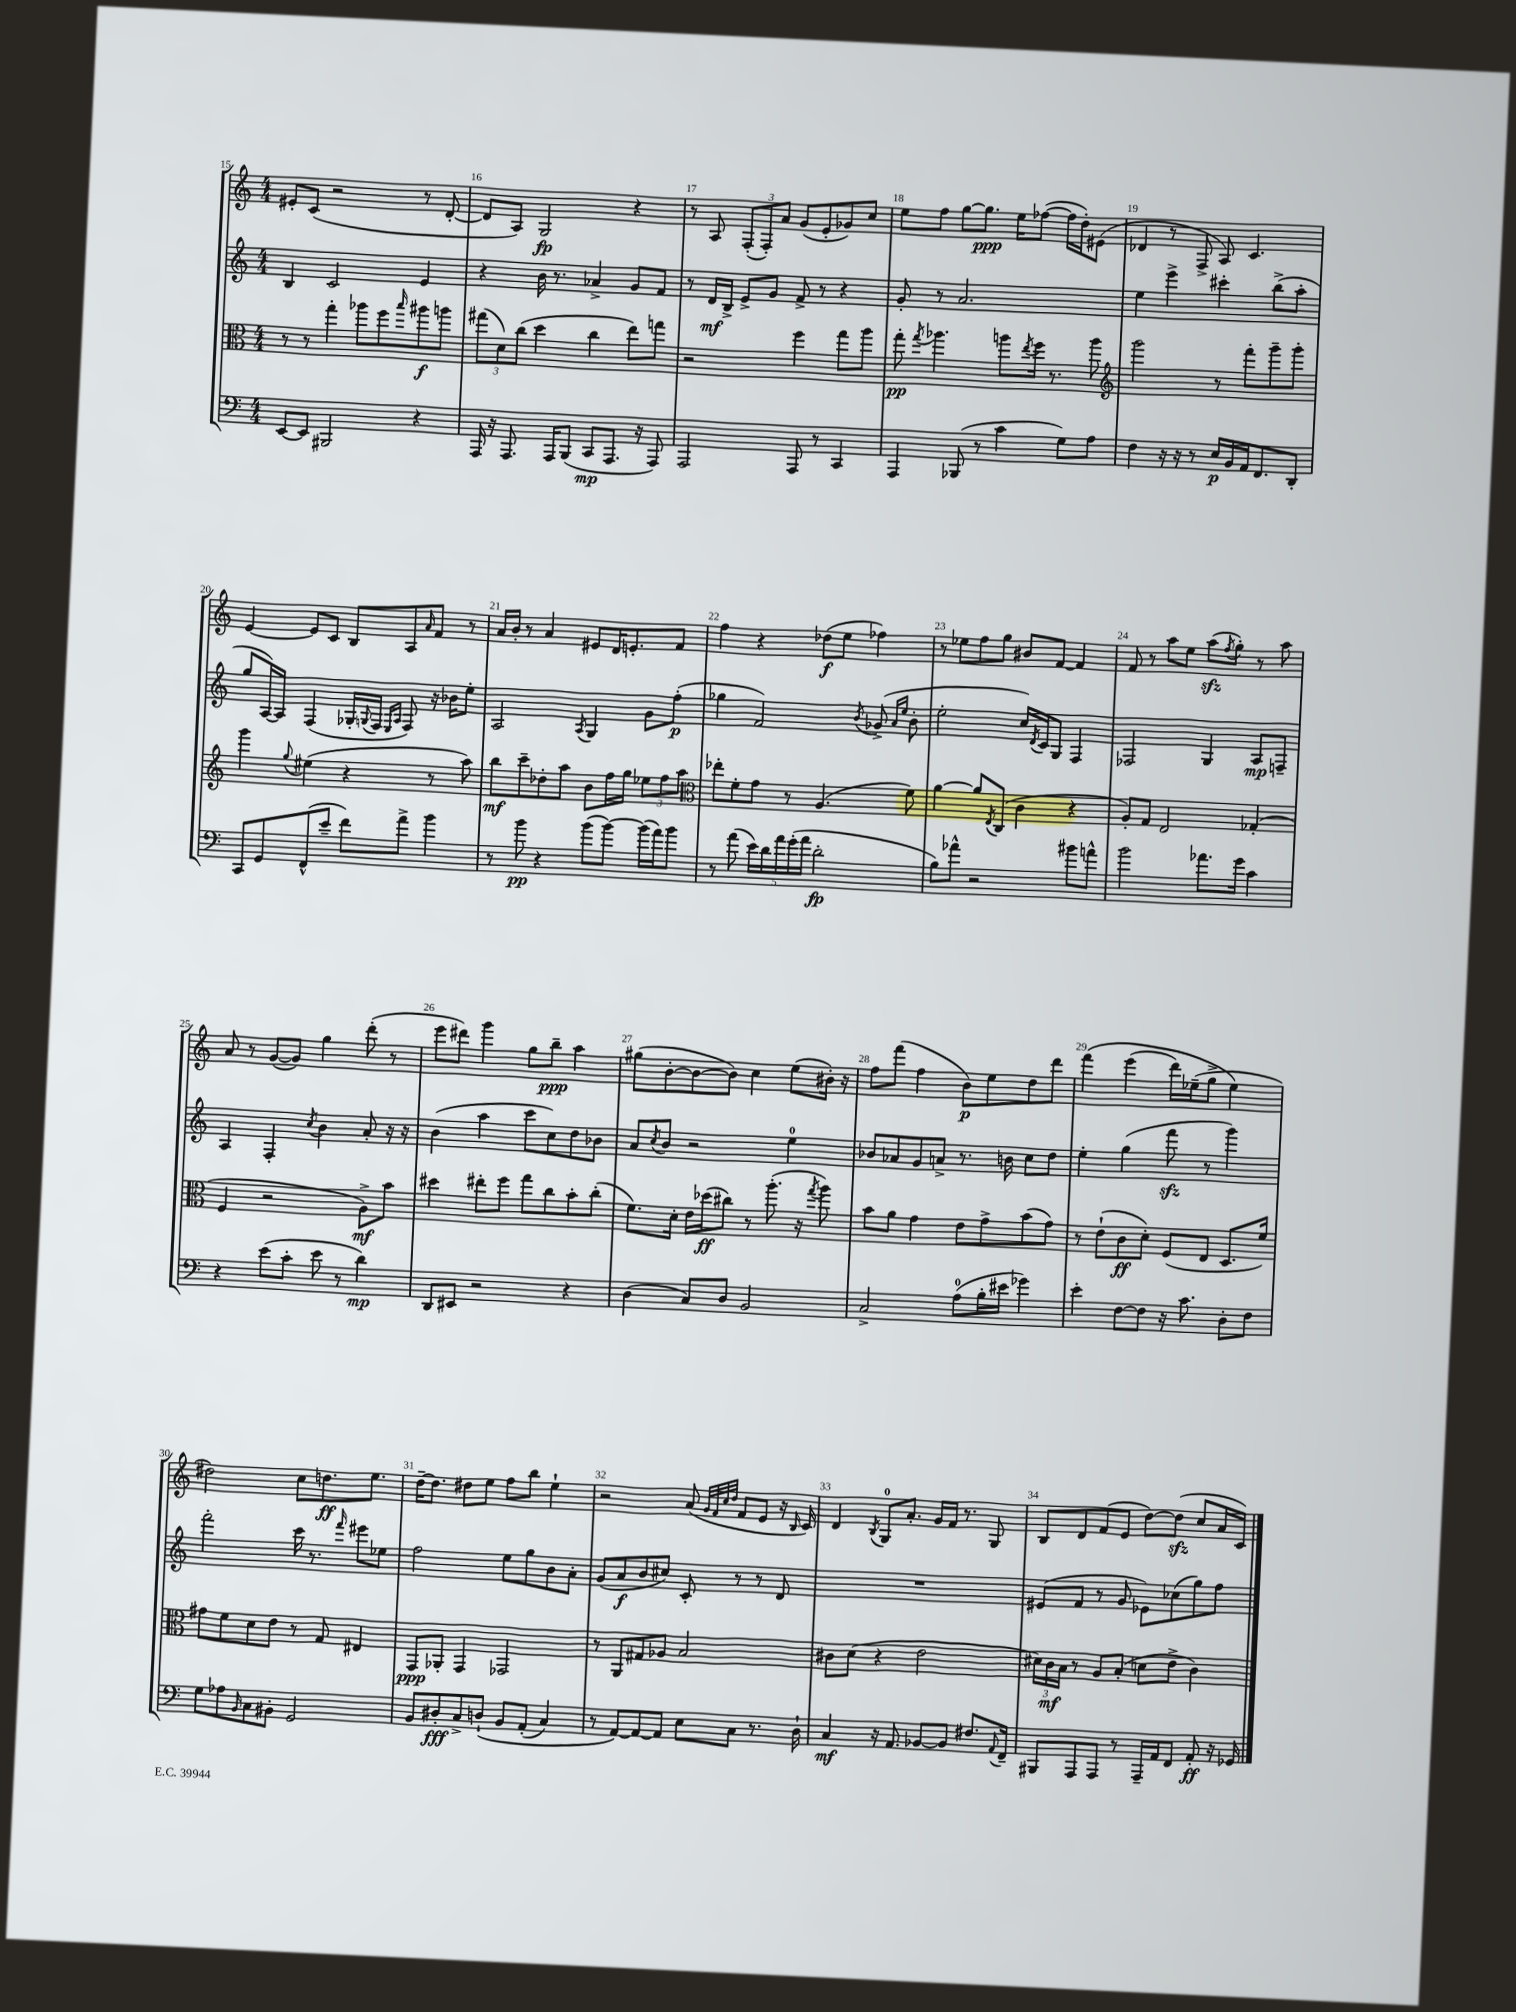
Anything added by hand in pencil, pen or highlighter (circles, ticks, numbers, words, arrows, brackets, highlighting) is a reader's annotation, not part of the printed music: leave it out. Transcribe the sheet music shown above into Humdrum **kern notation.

**kern	**kern	**kern	**kern
*staff4	*staff3	*staff2	*staff1
*clefF4	*clefC3	*clefG2	*clefG2
*k[]	*k[]	*k[]	*k[]
*M4/4	*M4/4	*M4/4	*M4/4
[8EE/L	8r	4B/	8e#'/L
8EE/]J	8r	.	(8c/J
2BBB#/	4gg'\	2c/	2r
.	8aa-\L	.	.
.	8ff\	.	.
.	16qqbb/	.	.
4r	8aa#\	4e/	8r
.	8aa\J	.	[8d'/
=	=	=	=
16AAA/	(12gg#\L	4r	8d/]L
16r	.	.	.
.	12d\)	.	.
8.AAA/	.	.	8A/J)
.	(12cc\J	.	.
.	4dd\	16b\	2G/
16AAA/LK	.	8.r	.
(8BBB/J	.	.	.
8CC/L	4cc\	4a-^/	.
8.AAA/J	.	.	.
.	8ee\L)	8g/L	4r
16r	.	.	.
8AAA/)	8gg\J	8f/J	.
=	=	=	=
2AAA/	2r	8r	8r
.	.	16d/LL	8A/
.	.	16B^/JJ	.
.	.	8e^/L	(12F'/L
.	.	.	12F'/)
.	.	8g/J	.
.	.	.	12a/J
8AAA/	4ff\	8f^/	(8g/L
8r	.	8r	8e'/
4CC/	8gg\L	4r	8g-/)
.	8aa\J	.	8cc/J
=	=	=	=
4AAA/	8gg'\	8g'/	8ee\L
.	8qgg/	.	.
.	4.aa-\	8r	8ff\J
(8BBB-/	.	2.a/	[8gg\L
8r	.	.	8.gg\]J
4c\	8aa\L	.	.
.	.	.	16ee\LK
.	8qee/	.	.
.	16ff\Jk	.	([8ff-\J
.	8.r	.	.
8G\L)	.	.	16ff-\]LL
.	.	.	16dd'\J)
8A\J	8aa\	.	(8e#\J
=	=	=	=
*	*clefG2	*	*
4F\	2ggg\	4ee\	4d-/
16r	.	4eee^\	8r
16r	.	.	.
8r	.	.	8F^/
16E/LL	8r	4ccc#'\	8A/)
16BB/	.	.	.
16AA/J	8fff'\L	.	4.c/
8.FF/	.	.	.
.	8ggg~\	(8bb^\L	.
8DD'/J	8ggg'\J	8aa'\J	.
=	=	=	=
8CC/L	4ggg\	8gg/L	[4e/
8GG/	.	[16A/L)	.
.	.	16A/]JJ	.
.	8qqgg/	.	.
(8FF^^/	(4ee#\	(4F/	8e/]L
8e~/J	.	.	8c/J
8f\L)	4r	16G-'/LL	8B/L
.	.	8qqG/	.
.	.	16F/JJ	.
.	.	16qqE/LL	.
.	.	16qqA/JJ	.
8a^\J	.	8F/)	8A/
.	.	.	16qqa/
4b\	8r	16r	8f/J
.	.	16b-\LK	.
.	8aa\)	8ee'\J	8r
=	=	=	=
8r	8bb\L	2A/	16a/LL
.	.	.	16b'/JJ
8b\	8ccc~\	.	8r
4r	8dd-'\	.	4a/
.	8aa\J	.	.
.	.	8qA/	.
(8b\L	8b\L	4G/	8e#/L
[8b\J)	16ff\L	.	16d/K
.	16gg\JJ	.	8.e'/
(16b\]LL	12ee-\L	8g\L	.
16a\J)	.	.	.
.	12ff\	.	.
8b\J	.	(8ff'\J	8f/J
.	12aa\J	.	.
=	=	=	=
*	*clefC3	*	*
8r	8ee-'\L	4gg-\	4ff\
(8a\	8f'\	.	.
20e\LL)	8g\J	2f/)	4r
20d\	.	.	.
20a\	.	.	.
.	8r	.	.
(20g'\	.	.	.
20a\JJ	.	.	.
2d'\	(4.A/	.	(8dd-\L
.	.	.	8ee\J
.	.	8qb/	.
.	.	(8g-^/	4ff-\)
.	.	16qqa/LL	.
.	.	16qqee/JJ	.
.	8f\)	8b'\	.
=	=	=	=
8B\L)	[4a\	2ee'\	8r
8a-^^\J	.	.	8ee-\L
2r	8a/]L	.	8ff\
.	8qE/	.	.
.	(8C/J	.	8gg\J
.	4c\	16cc/LL)	8b#/L
.	.	8qd/	.
.	.	16c/J	.
.	.	8G/J	[8f/J
8b#\L	4r	4F/	4f/]
8a^^\J	.	.	.
=	=	=	=
2b\	8A'/L)	2F-/	8f/
.	8G/J	.	8r
.	2E/	.	8aa\L
.	.	.	8ee\J
8.a-\L	.	4G/	(8aa\L
.	.	.	8qff/
.	.	.	8gg'\J)
16g\Jk	.	.	.
4c\	(4G-'/	8A/L	8r
.	.	8F~/J	8aa\
=	=	=	=
4r	4F/	4A/	8a/
.	.	.	8r
(8e\L	2r	4F'/	([8g/L
8c'\J	.	.	8g/]J)
.	.	8qcc/	.
8e\	.	4b\	4gg\
8r	.	.	.
4d\)	8A^\L)	8a'/	(8ddd'\
.	8b\J	16r	8r
.	.	16r	.
=	=	=	=
8DD/L	4dd#\	(4b\	8eee\L
8EE#/J	.	.	8ddd#\J)
2r	8ee#'\L	4aa\	4ggg\
.	8ff\J	.	.
.	8gg\L	8ccc\L	8gg\L
.	8cc\	8cc\)	8bb~\J
4r	8b'\	8dd\	4aa\
.	(8cc'\J	8b-\J	.
=	=	=	=
(4D\	8.f\L)	8a/L	(8gg#\L
.	.	8qcc/	.
.	.	8b/J	[8b'\
.	16d'\Jk	.	.
8C/L)	16e\LL	2r	8b\_
.	(16dd-\J	.	.
8D/J	8cc#\J)	.	8b\]J)
2BB/	8r	.	4cc\
.	(8.aa'\	.	.
.	.	4ee\	(8ee\L
.	16r	.	.
.	8qgg/	.	.
.	8aa\)	.	16b#'\Jk)
.	.	.	16r
=	=	=	=
2C^/	8b\L	8b-/L	8ff\L
.	8a\J	8a-/	(8fff\J
.	4g\	8g/	4ff\
.	.	8a^/J	.
(8A\L	8e\L	8.r	8b\L)
16B'\L	8g^\	.	8ee\
16e#\JJ	.	16b\	.
4g-\)	(8b\	8cc\L	8dd\
.	8g\J)	8dd\J	8ddd\J
=	=	=	=
4e'\	8r	4ee'\	&(4fff\
.	(8e`\L	.	.
[8F\L	8c\	(4gg\	(4eee\
8F\]J	8d'\J)	.	.
16r	(8F/L	8fff\	16ddd\LL)
8.c\	.	.	(16ee-~\J
.	8E/J	8r	8gg^\J
8D'\L	8.D/L	4ggg\)	4ee-\&)
8F\J	.	.	.
.	16f/Jk)	.	.
=	=	=	=
8G\L	8g#\L	2fff'\	2dd#\)
8A-\	8f\	.	.
16qqBB/	.	.	.
8C\	8d\	.	.
8BB#'\J	8e\J	.	.
2GG/	8r	16ccc\	8cc\L
.	.	8.r	.
.	8G/	.	8.dd\
.	.	16qqfff/	.
.	4E#/	8eee#\L	.
.	.	.	8.ee\J
.	.	8ee-\J	.
=	=	=	=
8BB/L	8GG/L	2ff\	[16dd~\LK
.	.	.	8.dd\]J
8D#'/	8AA-'/J	.	.
8C^/	4GG/	.	8dd#\L
&(8D`/J	.	.	8ee\J
8BB/L	2GG-/	8ee\L	8ff\L
(8AA'/J	.	8gg\	8bb\J
4C/)	.	8b\	4ee`\
.	.	8a'\J	.
=	=	=	=
8r	8r	(8g/L	2r
[8AA/L&)	8AA/L	8a/	.
8AA/_	8G#/	8b/	.
8AA/]J	8A-/J	8cc#/J)	.
8E\L	2B/	8c'/	(8a/
.	.	.	32qqg/LLL
.	.	.	32qqf/
.	.	.	32qqcc/
.	.	.	32qqdd/JJJ
8C\J	.	8r	8f/L
8.r	.	8r	8e/J
.	.	8d/	16r
.	.	.	16qqB/
16D`\	.	.	16c/)
=	=	=	=
4C/	8c#\L	1r	4d/
.	(8d\J	.	.
.	.	.	8qB/
16r	4r	.	8G/L
8.AA/	.	.	.
.	.	.	8.a'/J
[8BB-/L	2e\	.	.
.	.	.	16g/LL
8BB-/]J	.	.	16f/JJ
.	.	.	8.r
8.F#/L	.	.	.
.	.	.	8G/
8qqAA/	.	.	.
16FF~/Jk	.	.	.
=	=	=	=
8BBB#/L	24d#\LL)	(8e#/L	8B/L
.	24c\	.	.
.	24B\JJ	.	.
8AAA/	8r	8f/J	8d/
8AAA/J	8A/L	8r	(8f/
8r	(8B'/J	8g/	8e/J
16AAA~/LL	8d\L	8e-\L)	[8dd\L)
16AA/J	.	.	.
8FF/J	8e^\J	(8cc-\	(8dd\]J
8AA'/	4c\)	8gg\)	8cc/L
16r	.	8ff\J	16a/L
16GG-/	.	.	16c/JJ)
==	==	==	==
*-	*-	*-	*-
